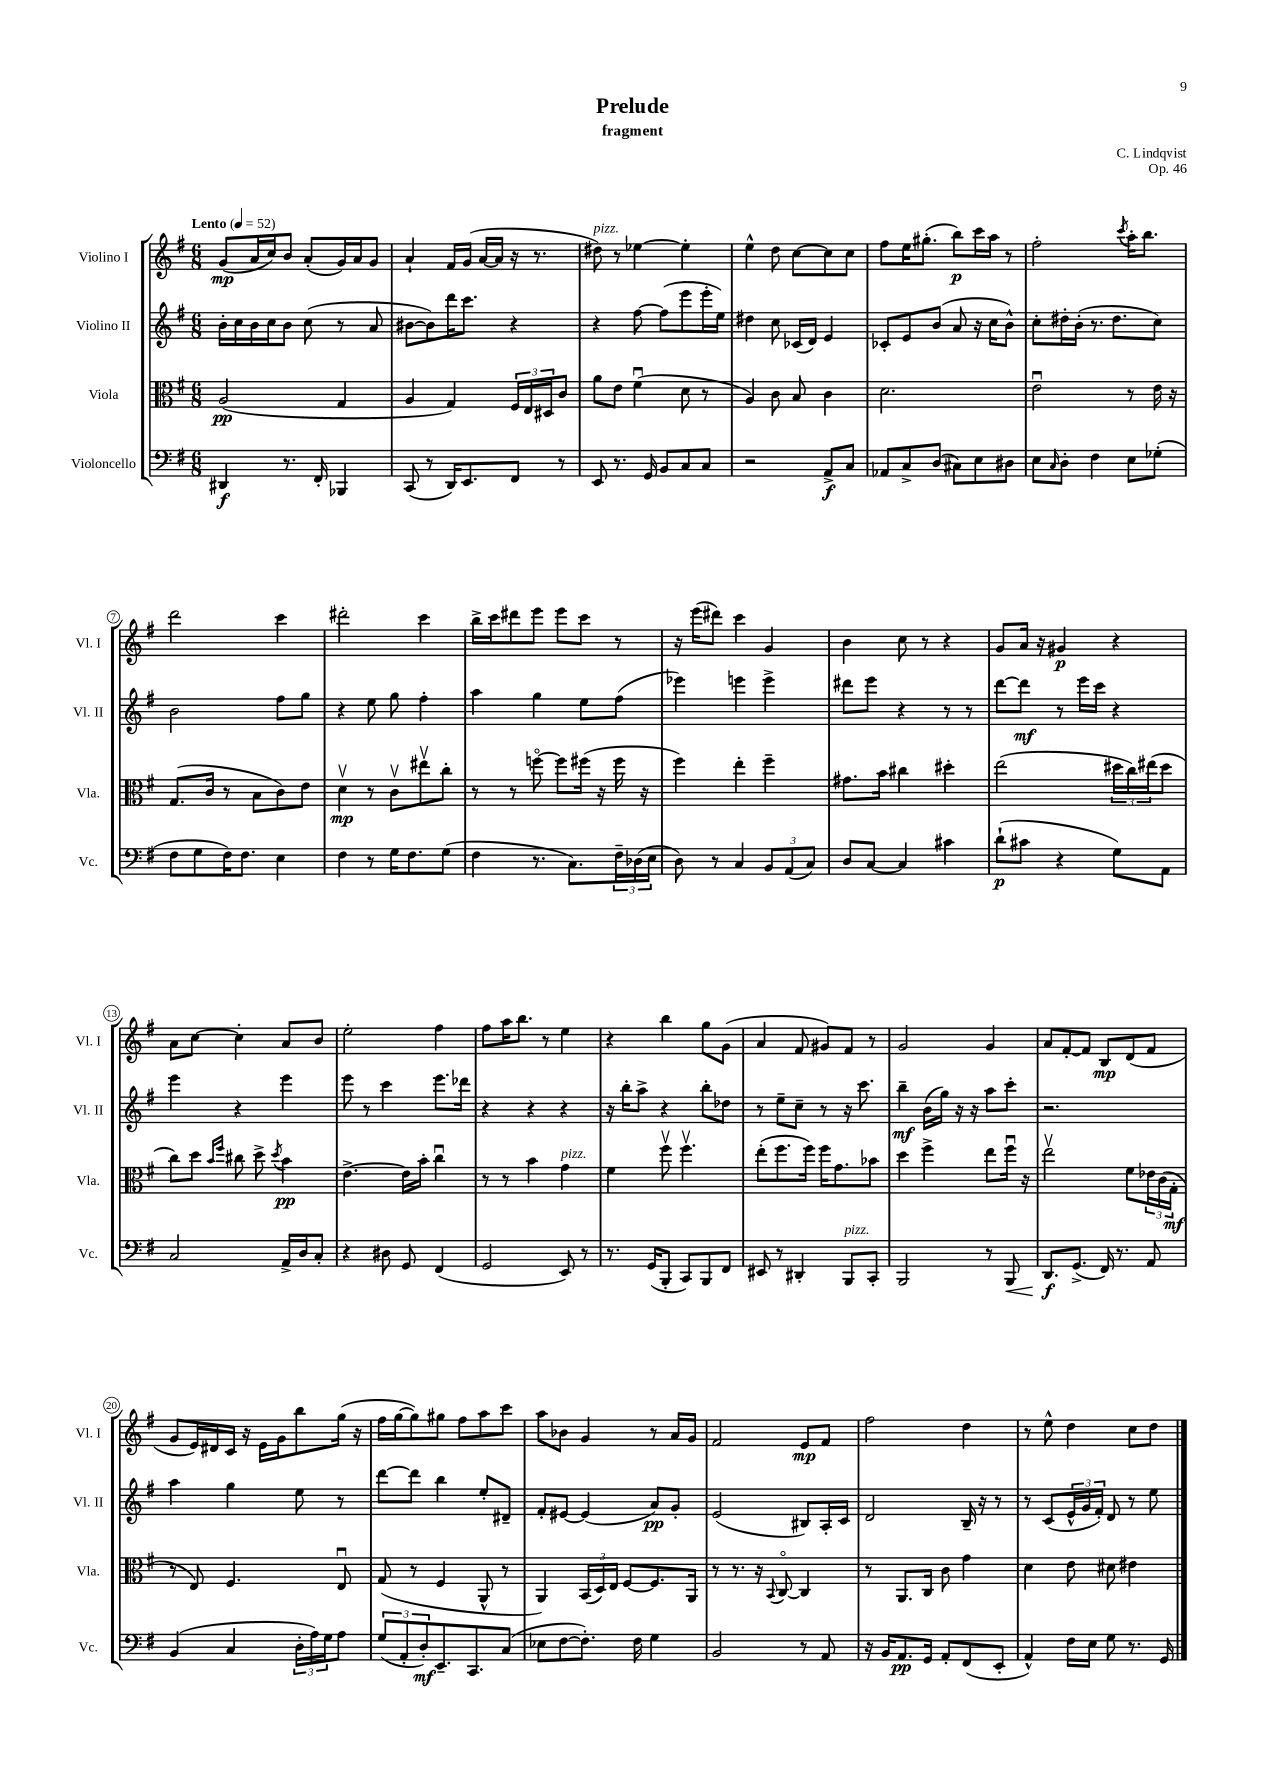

**kern	**dynam	**kern	**dynam	**kern	**dynam	**kern	**dynam
*part4	*part4	*part3	*part3	*part2	*part2	*part1	*part1
*staff4	*staff4	*staff3	*staff3	*staff2	*staff2	*staff1	*staff1
*I"Violoncello	*	*I"Viola	*	*I"Violino II	*	*I"Violino I	*
*I'Vc.	*	*I'Vla.	*	*I'Vl. II	*	*I'Vl. I	*
*clefF4	*	*clefC3	*	*clefG2	*	*clefG2	*
*k[f#]	*	*k[f#]	*	*k[f#]	*	*k[f#]	*
*M6/8	*	*M6/8	*	*M6/8	*	*M6/8	*
*MM52	*	*MM52	*	*MM52	*	*MM52	*
=1	=1	=1	=1	=1	=1	=1	=1
!	!	!	!	!	!	!LO:TX:a:B:t=Lento	!
4DD#X/	f	(2A/	pp	16b'\LL	.	(8g/L	mp
.	.	.	.	16cc\	.	.	.
.	.	.	.	16b\	.	16a/L	.
.	.	.	.	16cc\J	.	16cc/J)	.
8.r	.	.	.	8b\J	.	8b/J	.
.	.	.	.	(8cc\	.	(8a'/L	.
16FF#'/	.	.	.	.	.	.	.
4BBB-X/	.	4G/	.	8r	.	16g/L)	.
.	.	.	.	.	.	16a/J	.
.	.	.	.	8a/	.	8g/J	.
=2	=2	=2	=2	=2	=2	=2	=2
(8CC/	.	4A/	.	[8b#X\L	.	4a`/	.
8r	.	.	.	8b#\])	.	.	.
16DD/KL)	.	4G/)	.	16ddd\K	.	16f#/LL	.
8.EE/	.	.	.	8.ccc\J	.	(16g/JJ	.
.	.	.	.	.	.	[16a/LL	.
.	.	.	.	.	.	16a/JJ]	.
8FF#/J	.	24F#/LL	.	4r	.	16r	.
.	.	24E/	.	.	.	.	.
.	.	.	.	.	.	8.r	.
.	.	24D#X/J	.	.	.	.	.
8r	.	8c/J	.	.	.	.	.
=3	=3	=3	=3	=3	=3	=3	=3
!	!	!	!	!	!	!LO:TX:a:i:t=pizz.	!
8EE/	.	8a\L	.	4r	.	8dd#X\)	.
8.r	.	8e\J	.	.	.	8r	.
.	.	(4f#u\	.	[8ff#\	.	[4ee-X\	.
16GG/	.	.	.	.	.	.	.
8BB/L	.	.	.	(8ff#\L]	.	.	.
8C/	.	8d\	.	8eee\	.	4ee-'\]	.
8C/J	.	8r	.	16eee'\L	.	.	.
.	.	.	.	16ee\JJ)	.	.	.
=4	=4	=4	=4	=4	=4	=4	=4
2r	.	4A/)	.	4dd#X\	.	4ee^^\	.
.	.	8c\	.	8cc\	.	8dd\	.
.	.	8B/	.	(16c-X/LL	.	[8cc\L	.
.	.	.	.	16d/JJ)	.	.	.
8AA^/L	f	4c\	.	4e/	.	8cc\]	.
8C/J	.	.	.	.	.	8cc\J	.
=5	=5	=5	=5	=5	=5	=5	=5
8AA-X/L	.	2.d\	.	8c-X'/L	.	8ff#\L	.
8C^/	.	.	.	8e/	.	16ee\K	.
.	.	.	.	.	.	(8.gg#X'\J	.
(8D/J	.	.	.	(8b/J	.	.	.
8C#X\L)	.	.	.	8a/	.	8bb\L)	p
8E\	.	.	.	16r	.	16ccc\L	.
.	.	.	.	16cc\KL	.	16aa\JJ	.
8D#X\J	.	.	.	8b^^\J)	.	8r	.
=6	=6	=6	=6	=6	=6	=6	=6
8E\L	.	2eu\	.	8cc'\L	.	2ff#'\	.
16qqC/	.	.	.	.	.	.	.
8D'\J	.	.	.	16dd#X'\L	.	.	.
.	.	.	.	(16b'\JJ	.	.	.
4F#\	.	.	.	8.r	.	.	.
.	.	.	.	8.dd#\L	.	.	.
.	.	.	.	.	.	8qccc/	.
8E\L	.	8r	.	.	.	16aa'\KL	.
.	.	.	.	.	.	8.bb\J	.
(8G-X'\J	.	16e\	.	8cc\J)	.	.	.
.	.	16r	.	.	.	.	.
!!LO:LB:g=z
=7	=7	=7	=7	=7	=7	=7	=7
8F#\L	.	(8.G/L	.	2b\	.	2ddd\	.
8G\	.	.	.	.	.	.	.
.	.	16c/Jk	.	.	.	.	.
16F#\K)	.	8r	.	.	.	.	.
8.F#\J	.	.	.	.	.	.	.
.	.	8B\L	.	.	.	.	.
4E\	.	8c\)	.	8ff#\L	.	4ccc\	.
.	.	8e\J	.	8gg\J	.	.	.
=8	=8	=8	=8	=8	=8	=8	=8
4F#\	.	4dv\	mp	4r	.	2ddd#X'\	.
8r	.	8r	.	8ee\	.	.	.
16G\KL	.	8cv\L	.	8gg\	.	.	.
8.F#\	.	.	.	.	.	.	.
.	.	8ee#Xv\	.	4ff#'\	.	4ccc\	.
(8G\J	.	8cc'\J	.	.	.	.	.
=9	=9	=9	=9	=9	=9	=9	=9
4F#\	.	8r	.	4aa\	.	16bb^\LL	.
.	.	.	.	.	.	16ccc\J	.
.	.	8r	.	.	.	8ddd#X\	.
8.r	.	[8ffn\	.	4gg\	.	8eee\J	.
.	.	8ff\L]	.	.	.	8eee\L	.
8.C\L)	.	.	.	.	.	.	.
.	.	(16ff#X\Jk	.	8ee\L	.	8ccc\J	.
.	.	16r	.	.	.	.	.
24F#~\L	.	16ff#\	.	(8ff#\J	.	8r	.
(24D-X\	.	.	.	.	.	.	.
.	.	16r	.	.	.	.	.
24E\JJ	.	.	.	.	.	.	.
=10	=10	=10	=10	=10	=10	=10	=10
8D\)	.	4ff#\)	.	4eee-X\)	.	16r	.
.	.	.	.	.	.	(16eee\KL	.
8r	.	.	.	.	.	8ddd#X\J)	.
4C/	.	4ee'\	.	4eeen\	.	4ccc\	.
12BB/L	.	4ff#~\	.	4eee^\	.	4g/	.
(12AA/	.	.	.	.	.	.	.
12C/J)	.	.	.	.	.	.	.
=11	=11	=11	=11	=11	=11	=11	=11
8D/L	.	8.g#X\L	.	8ddd#X\L	.	4b\	.
[8C/J	.	.	.	8eee\J	.	.	.
.	.	16b\Jk	.	.	.	.	.
4C/]	.	4cc#X\	.	4r	.	8cc\	.
.	.	.	.	.	.	8r	.
4c#X\	.	4dd#X'\	.	8r	.	4r	.
.	.	.	.	8r	.	.	.
=12	=12	=12	=12	=12	=12	=12	=12
(8d`\L	p	(2ee\	.	[8ddd\L	.	8g/L	.
8c#X\J	.	.	.	8ddd\J]	mf	16a/Jk	.
.	.	.	.	.	.	16r	.
4r	.	.	.	8r	.	4g#X/	p
.	.	.	.	16eee\LL	.	.	.
.	.	.	.	16ccc\JJ	.	.	.
8G\L)	.	24dd#X\LL	.	4r	.	4r	.
.	.	24cc\)	.	.	.	.	.
.	.	(24ee#X\J	.	.	.	.	.
8AA\J	.	8dd#\J	.	.	.	.	.
!!LO:LB:g=z
=13	=13	=13	=13	=13	=13	=13	=13
2C/	.	8cc\L)	.	4eee\	.	8a\L	.
.	.	8dd\J	.	.	.	[8cc\J	.
.	.	16qqb/LL	.	.	.	.	.
.	.	16qqff#/JJ	.	.	.	.	.
.	.	8cc#X\	.	4r	.	4cc'\]	.
.	.	8dd^\	.	.	.	.	.
.	.	8qdd/	.	.	.	.	.
16AA^/LL	.	4b\	pp	4eee\	.	8a/L	.
16D/J	.	.	.	.	.	.	.
8C'/J	.	.	.	.	.	8b/J	.
=14	=14	=14	=14	=14	=14	=14	=14
4r	.	[4.e^\	.	8eee\	.	2ee'\	.
.	.	.	.	8r	.	.	.
8D#X\	.	.	.	4ccc\	.	.	.
8GG/	.	16e\LL]	.	.	.	.	.
.	.	16b'\JJ	.	.	.	.	.
(4FF#/	.	4ccu\	.	8.eee\L	.	4ff#\	.
.	.	.	.	16ddd-X\Jk	.	.	.
=15	=15	=15	=15	=15	=15	=15	=15
2GG/	.	8r	.	4r	.	8ff#\L	.
.	.	8r	.	.	.	16aa\K	.
.	.	.	.	.	.	8.bb\J	.
.	.	4b\	.	4r	.	.	.
.	.	.	.	.	.	8r	.
!	!	!LO:TX:a:i:t=pizz.	!	!	!	!	!
8EE/)	.	4g\	.	4r	.	4ee\	.
8r	.	.	.	.	.	.	.
=16	=16	=16	=16	=16	=16	=16	=16
8.r	.	4f#\	.	16r	.	4r	.
.	.	.	.	16bb'\KL	.	.	.
.	.	.	.	8aa^\J	.	.	.
(16GG/KL	.	.	.	.	.	.	.
8BBB'/J	.	8ff#v\	.	4r	.	4bb\	.
8CC/L)	.	4.ff#v\	.	.	.	.	.
8BBB/	.	.	.	8bb'\L	.	8gg\L	.
8FF#/J	.	.	.	8dd-X\J	.	(8g\J	.
=17	=17	=17	=17	=17	=17	=17	=17
8EE#X/	.	(8ee'\L	.	8r	.	4a/	.
8r	.	8.ff#\	.	8ee~\L	.	.	.
4DD#X'/	.	.	.	8cc~\J	.	8f#/	.
.	.	16ff#\Jk)	.	.	.	.	.
.	.	16ff#\KL	.	8r	.	8g#X/L)	.
.	.	8.g\	.	.	.	.	.
!LO:TX:a:i:t=pizz.	!	!	!	!	!	!	!
8BBB/L	.	.	.	16r	.	8f#/J	.
.	.	.	.	8.ccc\	.	.	.
8CC'/J	.	8b-X\J	.	.	.	8r	.
=18	=18	=18	=18	=18	=18	=18	=18
2BBB/	.	4dd\	.	4bb~\	mf	2g/	.
.	.	4ff#^\	.	(16b\LL	.	.	.
.	.	.	.	16gg\JJ)	.	.	.
.	.	.	.	16r	.	.	.
.	.	.	.	16r	.	.	.
8r	.	8ee\L	.	8aa\L	.	4g/	.
!	!LO:HP:b	!	!	!	!	!	!
8BBB/	<	16ff#u\Jk	.	8ccc'\J	.	.	.
.	.	16r	.	.	.	.	.
=19	=19	=19	=19	=19	=19	=19	=19
8.DD/L	f	2eev\	.	2.r	.	8a/L	.
.	.	.	.	.	.	[8f#'/	.
(8.GG^/J	[	.	.	.	.	.	.
.	.	.	.	.	.	8f#/J]	.
16FF#/)	.	.	.	.	.	8B/L	mp
8.r	.	.	.	.	.	.	.
.	.	8f#\L	.	.	.	(8d/	.
8AA/	.	24e-X\L	.	.	.	8f#/J	.
.	.	(24c\	.	.	.	.	.
.	.	24G'\JJ	mf	.	.	.	.
!!LO:LB:g=z
=20	=20	=20	=20	=20	=20	=20	=20
(4BB/	.	8r	.	4aa\	.	8g/L	.
.	.	8E/)	.	.	.	16e/L)	.
.	.	.	.	.	.	16d#X/	.
4C/	.	4.F#/	.	4gg\	.	16c/JJ	.
.	.	.	.	.	.	16r	.
.	.	.	.	.	.	16e\LL	.
.	.	.	.	.	.	16g\J	.
24D'\LL	.	.	.	8ee\	.	8bb\	.
24A\)	.	.	.	.	.	.	.
24G\J	.	.	.	.	.	.	.
8A\J	.	8Eu/	.	8r	.	(16gg\Jk	.
.	.	.	.	.	.	16r	.
=21	=21	=21	=21	=21	=21	=21	=21
(12G/L	.	(8G/	.	[8ddd\L	.	16ff#\LL	.
.	.	.	.	.	.	[16gg\J	.
12AA'/	.	.	.	.	.	.	.
.	.	8r	.	8ddd\J]	.	8gg\])	.
12D'/)	mf	.	.	.	.	.	.
8.EE~/	.	4F#/	.	4bb\	.	8gg#X\J	.
.	.	.	.	.	.	8ff#\L	.
8.CC/	.	.	.	.	.	.	.
.	.	8AA^^/	.	8ee'/L	.	8aa\	.
(8C/J	.	8r	.	8d#X~/J	.	8ccc\J	.
=22	=22	=22	=22	=22	=22	=22	=22
8E-X\L	.	4AA/)	.	8f#'/L	.	8aa\L	.
[8F#\	.	.	.	[8e#X/J	.	8b-X\J	.
8.F#'\J])	.	(24BB/LL	.	(4e#/]	.	4g/	.
.	.	24D/)	.	.	.	.	.
.	.	24E/JJ	.	.	.	.	.
.	.	[8F#/L	.	.	.	.	.
16F#\	.	.	.	.	.	.	.
4G\	.	8.F#/]	.	8a/L)	pp	8r	.
.	.	.	.	8g'/J	.	16a/LL	.
.	.	16AA/Jk	.	.	.	16g/JJ	.
=23	=23	=23	=23	=23	=23	=23	=23
2BB/	.	8r	.	(2e/	.	2f#/	.
.	.	8.r	.	.	.	.	.
.	.	16r	.	.	.	.	.
.	.	8qqBB/	.	.	.	.	.
.	.	[8C/	.	.	.	.	.
8r	.	4C/]	.	8B#X/L)	.	8e/L	mp
8AA/	.	.	.	16A'/L	.	8f#/J	.
.	.	.	.	16c/JJ	.	.	.
=24	=24	=24	=24	=24	=24	=24	=24
16r	.	8r	.	2d/	.	2ff#\	.
16BB/KL	.	.	.	.	.	.	.
8.AA/	pp	8.AA/L	.	.	.	.	.
16GG/Jk	.	16C/Jk	.	.	.	.	.
8AA'/L	.	8c\	.	.	.	.	.
(8FF#/	.	4g\	.	16B~/	.	4dd\	.
.	.	.	.	16r	.	.	.
8EE'/J	.	.	.	8r	.	.	.
=25	=25	=25	=25	=25	=25	=25	=25
4AA^^/)	.	4d\	.	8r	.	8r	.
.	.	.	.	(8c/L	.	8ee^^\	.
16F#\LL	.	8e\	.	24e^^/L	.	4dd\	.
.	.	.	.	24g/	.	.	.
16E\JJ	.	.	.	.	.	.	.
.	.	.	.	24f#'/JJ)	.	.	.
8G\	.	8d#X\	.	8d/	.	.	.
8.r	.	4e#X\	.	8r	.	8cc\L	.
.	.	.	.	8ee\	.	8dd\J	.
16GG/	.	.	.	.	.	.	.
==	==	==	==	==	==	==	==
*-	*-	*-	*-	*-	*-	*-	*-
